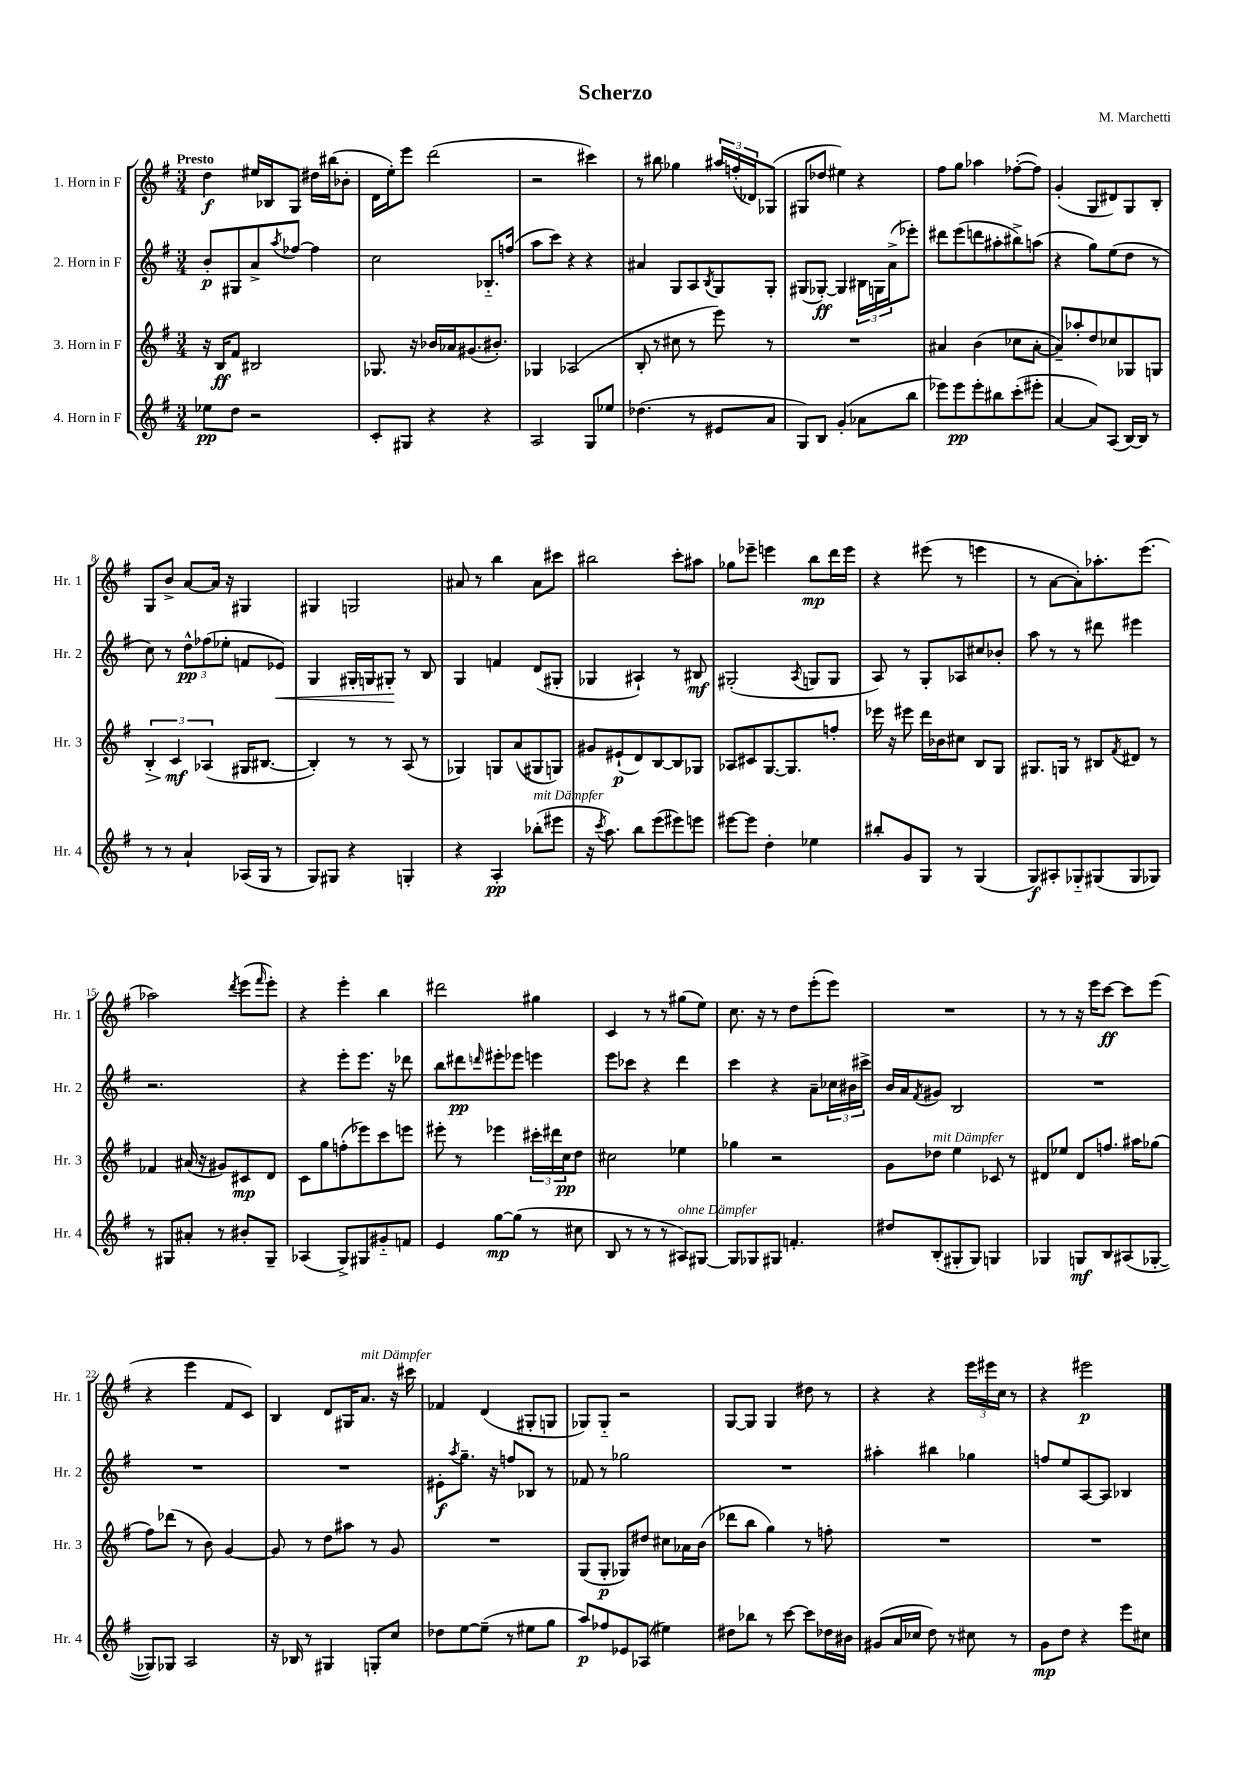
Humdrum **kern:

**kern	**kern	**kern	**kern
*staff4	*staff3	*staff2	*staff1
*clefG2	*clefG2	*clefG2	*clefG2
*k[f#]	*k[f#]	*k[f#]	*k[f#]
*M3/4	*M3/4	*M3/4	*M3/4
8ee-\L	16r	8b'/L	4dd\
.	16B/LK	.	.
8dd\J	8f#/J	8G#/	.
2r	2B#/	8a^/	16ee#/LL
.	.	.	16B-/J
.	.	8qaa/	.
.	.	[8ff-/J	8G/J
.	.	4ff-\]	16dd#\LL
.	.	.	(16bb#\J
.	.	.	8b-'\J
=	=	=	=
8c'/L	8.G-/	2cc\	16d\LL
.	.	.	16ee'\J)
8G#/J	.	.	8eee\J
.	16r	.	.
4r	16b-/LL	.	(2ddd\
.	16a-/J	.	.
.	(8.g#/	.	.
4r	.	8.B-'~/L	.
.	8.b#'/J)	.	.
.	.	(16ff/Jk	.
=	=	=	=
2A/	4G-/	8aa\L	2r
.	.	8ccc\J)	.
.	(2A-/	4r	.
8G/L	.	4r	4ccc#\)
8ee-/J	.	.	.
=	=	=	=
(4.dd-\	8B'/	4a#/	8r
.	8r	.	8bb#\
.	8cc#\	8G/L	4gg-\
8r	8r	8A/	.
.	.	8qB/	.
8e#/L	8eee\)	8G/	24aa#/LL
.	.	.	(24ff'/
.	.	.	24d-/J)
8a/J	8r	8G'/J	(8G-/J
=	=	=	=
8G/L)	2.r	(8G#/L	8G#/L
8B/J	.	[8G-'/J)	8dd-/J
(4g'/	.	4G-/]	4ee#\)
8a-\L	.	24B#\LL	4r
.	.	24G\	.
.	.	(24a^\J	.
8bb\J	.	8eee-'\J)	.
=	=	=	=
8eee-\L)	4a#/	8ddd#\L	8ff#\L
8eee-\	.	(8eee\	8gg\J
8eee-'\	(4b\	8ddd\	4aa-\
8bb#\	.	8aa#'\	.
(8ccc'\	8cc-\L	8bb#^\)	([8ff-'\L
8eee#'\J	[8a#'\J	(8aa\J	8ff-\]J)
=	=	=	=
[4a/	8a#~/]L)	4r	(4g'/
.	8aa-'/	.	.
8a/]L)	8dd/	8gg\L)	8G/L
(8A/J	8cc-/	(8ee\	8d#/)
[16B/LL)	8G-/	8dd\J	8G/
16B/]JJ	.	.	.
8r	8G/J	8r	8B'/J
=	=	=	=
8r	6B'/	8cc\)	8G/L
8r	.	8r	8b^/J
.	6c/	.	.
4a`/	.	12dd^^\L	[8a/L
.	(6A-/	(12ff-\	.
.	.	.	16a/]Jk
.	.	12ee-'\J	.
.	.	.	16r
(16A-/LL	16G#/LK	8f/L	4G#/
16G/JJ	[8.B#/J	.	.
8r	.	8e-/J)	.
=	=	=	=
8G/L)	4B#'/])	4G/	4G#/
8G#/J	.	.	.
4r	8r	16G#'/LL	2G/
.	.	16G/J	.
.	8r	8G#'/J	.
4G'/	(8A/	8r	.
.	8r	8B/	.
=	=	=	=
4r	4G-/)	4G/	8a#/
.	.	.	8r
4A'/	8G/L	4f/	4bb\
.	(8a/	.	.
(8bb-'\L	8G#/	(8d/L	8a#\L
8eee#\J	8G/J)	8G#'/J	8ccc#\J
=	=	=	=
16r	8g#/L	4G-/	2bb#\
8qccc/	.	.	.
8.aa\)	.	.	.
.	(8e#`/	.	.
8bb\L	8d/)	4A#`/)	.
(8eee\	[8B/	.	.
8eee#\)	8B/]	8r	8ccc'\L
8eee\J	8G-/J	8B#/	8aa#\J
=	=	=	=
[8eee#\L	8A-/L	(2G#'/	8gg-\L
8eee#\]J	8c#/	.	8eee-~\J
4dd'\	[8.G/	.	4eee\
.	8.G/]	.	.
.	.	8qA/	.
4ee-\	.	8G/L	8bb\L
.	8ff'/J	8G/J	16ddd\L
.	.	.	16eee\JJ
=	=	=	=
8bb#'/L	16eee-\	8A/)	4r
.	16r	.	.
8g/	8eee#\	8r	.
8G/J	16ddd\LL	8G'/L	(8eee#\
.	16b-\J	.	.
8r	8cc#\J	8A-/	8r
(4G/	8B/L	8cc#/	4eee\
.	8G/J	8b-'/J	.
=	=	=	=
8G/L)	8.G#/L	8aa\	8r
8A#'/	.	8r	[8a\L
.	16G/Jk	.	.
8G-'~/	8r	8r	8a'\])
(8G#/	8B#/L	8ddd#\	8.aa-'\
.	8qf#/	.	.
8G#/	8d#/J	4eee#\	.
.	.	.	(8.eee\J
8G-/J)	8r	.	.
=	=	=	=
8r	4f-/	2.r	2aa-\)
8G#/L	.	.	.
8a#'/J	(16a#/	.	.
.	16r	.	.
8r	8g#/L)	.	.
.	.	.	8qddd/
8b#'/L	8c#/	.	(8eee\L
.	.	.	16qqfff#/
8G#~/J	8d/J	.	8eee'\J)
=	=	=	=
(4A-/	8c\L	4r	4r
.	8gg\	.	.
8G^/L)	(8ff'\	8eee'\L	4eee'\
8G#/	8eee-\)	8.eee\J	.
8g#'~/	8ccc\	.	4bb\
.	.	16r	.
8f/J	8eee\J	8ddd-\	.
=	=	=	=
4e/	8eee#'\	8bb\L	2ddd#\
.	8r	8ddd#\	.
.	.	16qqddd/	.
[8gg\L	4eee-\	8eee#'\	.
(8gg\]J	.	8eee-\J	.
8r	24ccc#'\LL	4eee\	4gg#\
.	24ddd#\	.	.
.	24cc\J	.	.
8cc#\	8dd\J	.	.
=	=	=	=
8B/	2cc#\	8eee\L	4c/
8r	.	8ccc-\J	.
8r	.	4r	8r
8r	.	.	8r
8A#/L)	4ee-\	4ddd\	(8gg#\L
[8G#/J	.	.	8ee\J)
=	=	=	=
8G#/]L	4gg-\	4ccc\	8.cc\
8G-/	.	.	.
.	.	.	16r
8G#/J	2r	4r	8r
4.f'/	.	.	8dd\L
.	.	8a~\L	(8eee'\
.	.	24cc-\L	8eee\J)
.	.	24b#\	.
.	.	24ccc#^\JJ	.
=	=	=	=
8dd#/L	8g\L	16b/LL	2.r
.	.	16a/J	.
.	.	8qf#/	.
(8B'/	8dd-\J	8g#/J	.
8G#'/	4ee\	2B/	.
8G#/J)	.	.	.
4G/	8c-/	.	.
.	8r	.	.
=	=	=	=
4G-/	8d#/L	2.r	8r
.	8ee-/J	.	8r
8G/L	8d#/L	.	16r
.	.	.	16eee\LK
8B/	8.ff/J	.	[8ccc\J
(8A#/	.	.	8ccc\]L
.	16aa#\LK	.	.
[8G-'/J	(8gg-\J	.	(8eee\J
=	=	=	=
8G-/]L)	8ff#\L)	2.r	4r
8G-/J	(8ddd-\J	.	.
2A/	8r	.	4eee\
.	8b\)	.	.
.	[4g/	.	8f#/L
.	.	.	8c/J)
=	=	=	=
16r	8g/]	2.r	4B/
16B-/	.	.	.
8r	8r	.	.
4G#/	8dd\L	.	8d/L
.	8aa#\J	.	16G#/K
.	.	.	8.a/J
8G'/L	8r	.	.
8cc/J	8g/	.	16r
.	.	.	16ccc#\
=	=	=	=
8dd-\L	2.r	8e#'\L	4f-/
.	.	8qaa/	.
[8ee\	.	8.gg~\J	.
(8ee~\]J	.	.	(4d/
.	.	16r	.
8r	.	8ff/L	.
8ee#\L	.	8B-/J	8G#'/L
8gg\J	.	8r	8G/J
=	=	=	=
8aa/L)	(8G/L	8f-/	8G-/L)
8ff-/	8G'/J	8r	8G-'~/J
8e-/	8G-/L)	2gg-\	2r
(8A-/J	8dd#/J	.	.
4ee#\)	8cc#\L	.	.
.	16a-\L	.	.
.	(16b\JJ	.	.
=	=	=	=
8dd#\L	8ddd-\L	2.r	[8G/L
8bb-\J	8bb\J	.	8G/]J
8r	4gg\)	.	4G/
[8ccc\	.	.	.
8ccc\]L	8r	.	8dd#\
16dd-\L	8ff'\	.	8r
16b#\JJ	.	.	.
=	=	=	=
(8g#/L	2.r	4aa#'\	4r
16a/L	.	.	.
16cc-/JJ	.	.	.
8dd\)	.	4bb#\	4r
8r	.	.	.
8cc#\	.	4gg-\	24eee\LL
.	.	.	24eee#\
.	.	.	24cc\JJ
8r	.	.	8r
=	=	=	=
8g\L	2.r	8ff/L	4r
8dd\J	.	8ee/	.
4r	.	[8A/	2eee#\
.	.	8A/]J	.
8eee\L	.	4B-/	.
8cc#\J	.	.	.
==	==	==	==
*-	*-	*-	*-
